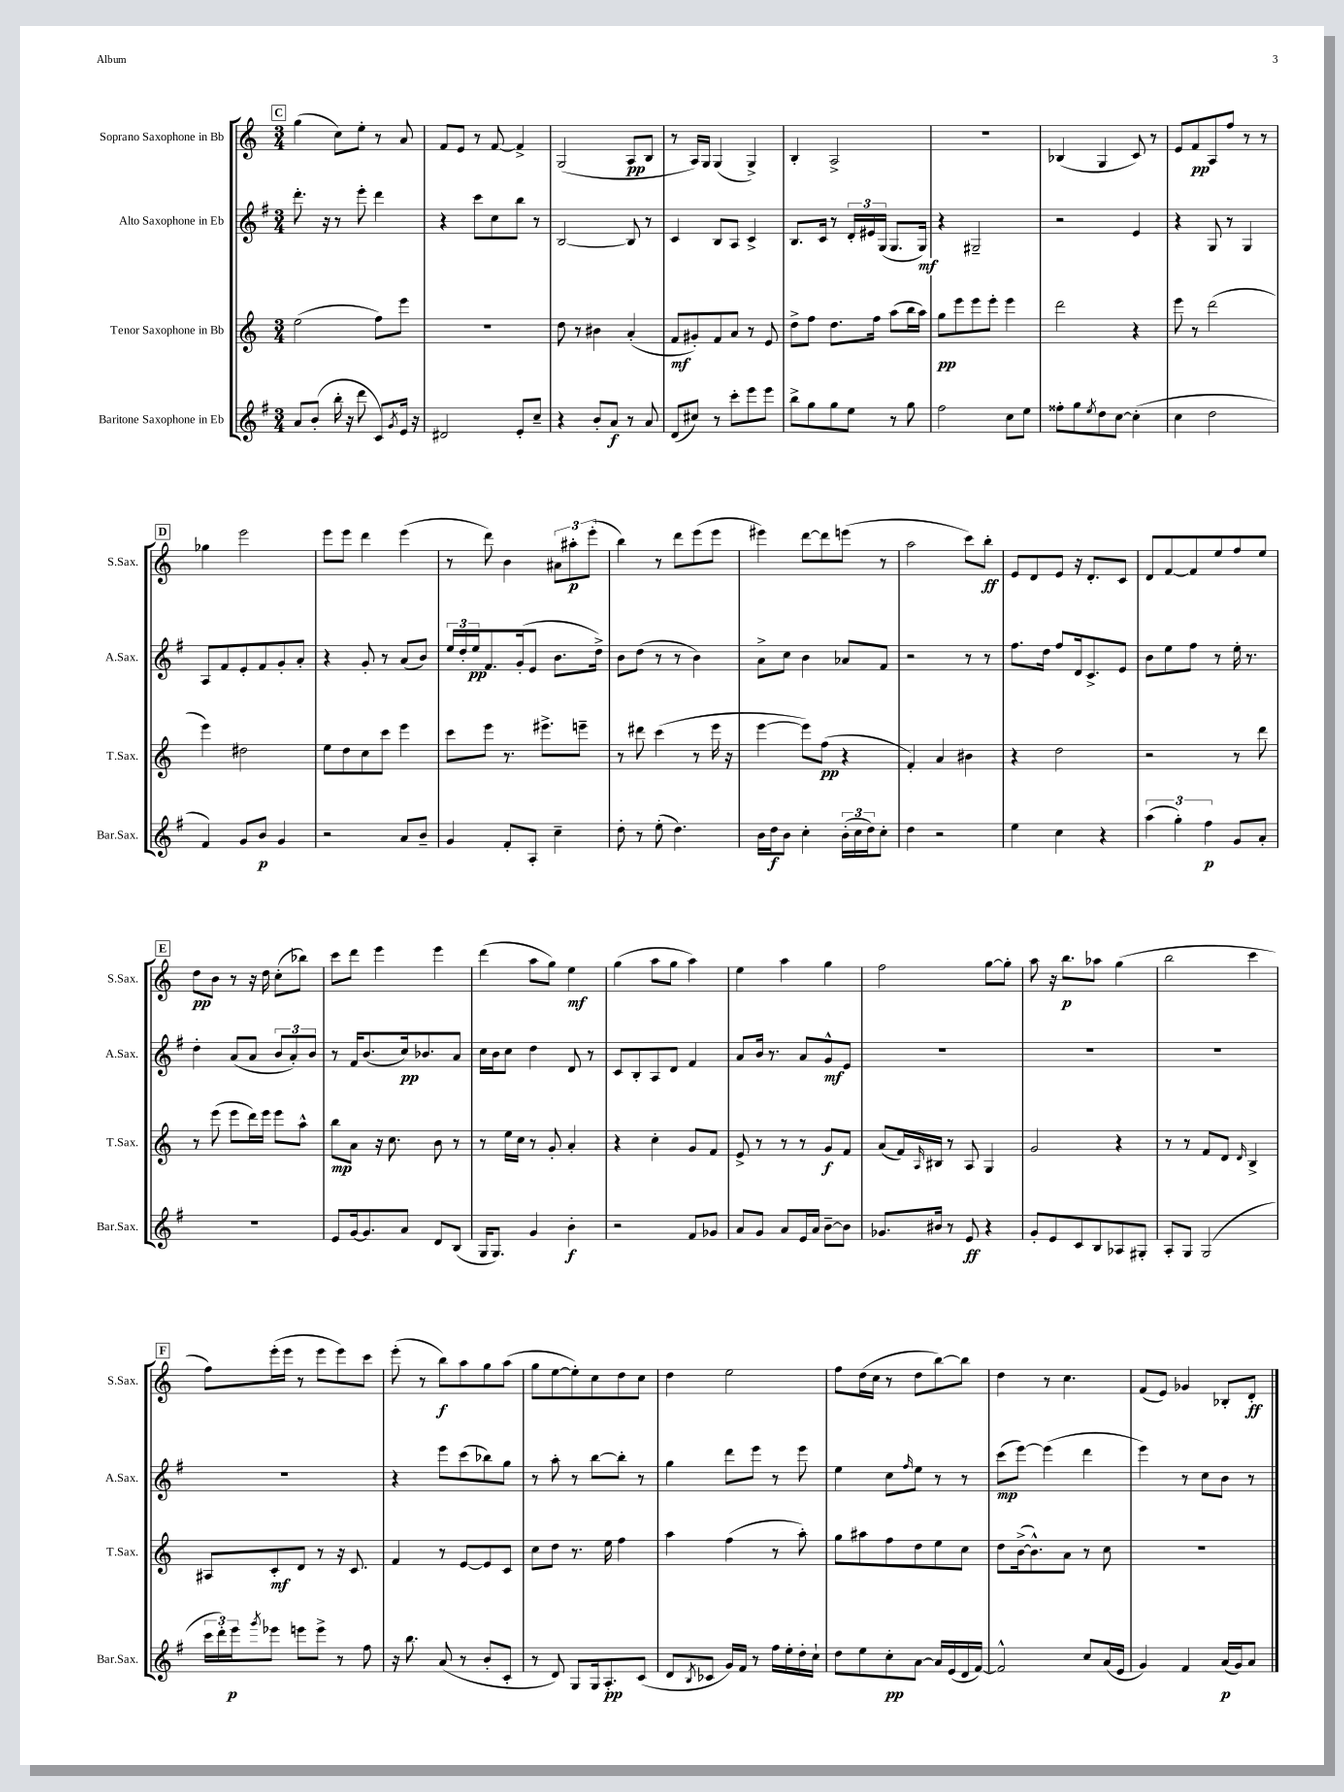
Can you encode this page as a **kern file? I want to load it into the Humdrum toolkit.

**kern	**kern	**kern	**kern
*staff4	*staff3	*staff2	*staff1
*clefG2	*clefG2	*clefG2	*clefG2
*k[f#]	*k[]	*k[f#]	*k[]
*M3/4	*M3/4	*M3/4	*M3/4
8a	(2ee	8.ddd'	(4gg
(8b'	.	.	.
.	.	16r	.
16bb'	.	8r	8cc)
16r	.	.	.
8ddd	.	8eee'	8ee'
8c)	8ff)	4ddd	8r
8qg	.	.	.
16e	8eee	.	8a
16r	.	.	.
=	=	=	=
2d#	2.r	4r	8f
.	.	.	8e
.	.	8ccc	8r
.	.	8cc	[8f
8e'	.	8bb	4f^]
8cc~	.	8r	.
=	=	=	=
4r	8dd	[2B	(2G
.	8r	.	.
8b'	4b#	.	.
8a	.	.	.
8r	(4a'	8B]	8A
8a	.	8r	8B
=	=	=	=
(8d	8f	4c	8r
8cc#)	8g#')	.	16A)
.	.	.	16G
8r	8f	8B	(4G
8ccc'	8a	8A	.
8eee	8r	4c^	4G^)
8eee	8e	.	.
=	=	=	=
8bb^	8dd^	8.B	4B'
8gg	8ff	.	.
.	.	16c	.
8gg	8.dd	8r	2A^
8ee	.	24d'	.
.	.	24e#	.
.	16ff	.	.
.	.	(24G	.
8r	(8aa	8.G	.
8gg	16bb	.	.
.	16aa)	16G)	.
=	=	=	=
2ff#	8gg	4r	2.r
.	8eee	.	.
.	8eee	2G#~	.
.	8eee'	.	.
8cc	4eee	.	.
8ee	.	.	.
=	=	=	=
8ff##'	2ddd	2r	(4B-
8gg	.	.	.
8qee	.	.	.
8dd	.	.	4G
[8cc	.	.	.
(4cc']	4r	4e	8c)
.	.	.	8r
=	=	=	=
4cc	8eee	4r	8e
.	8r	.	8f
2dd	(2ddd	8G	8A
.	.	8r	8ff
.	.	4G	8r
.	.	.	8r
=	=	=	=
4f#)	4eee)	8A	4gg-
.	.	8f#	.
8g	2dd#	8e'	2eee
8b	.	8f#	.
4g	.	8g'	.
.	.	8a'	.
=	=	=	=
2r	8ee	4r	8eee
.	8dd	.	8eee
.	8cc	8g'	4ddd
.	8ccc	8r	.
8a	4eee	(8a	(4eee
8b~	.	8b)	.
=	=	=	=
4g	8ccc	24ee	8r
.	.	24dd'	.
.	.	24ee	.
.	8eee	8.f#	8ddd)
8f#'	8.r	.	4b
.	.	(16g'	.
8A'	.	8e	.
.	8.eee#^	.	.
4cc~	.	8.b	12a#
.	.	.	12aa#'
.	8eee~	.	.
.	.	.	(12eee'
.	.	16dd^)	.
=	=	=	=
8dd'	8r	8b	4bb)
8r	8ddd#	(8dd	.
(8ee'	(4ccc	8r	8r
4.dd)	.	8r	8ddd
.	8r	4b)	(8eee
.	16eee	.	8eee
.	16r	.	.
=	=	=	=
16b	[4eee	8a^	4eee#)
16dd	.	.	.
8b	.	8cc	.
4cc'	8eee])	4b	[8ddd
.	(8ff	.	8ddd]
(24b'	4r	8a-	(8eee
24cc	.	.	.
24dd)	.	.	.
8cc'	.	8f#	8r
=	=	=	=
4dd	4f')	2r	2aa
2r	4a	.	.
.	4b#	8r	8ccc)
.	.	8r	8bb'
=	=	=	=
4ee	4r	8.ff#	8e
.	.	.	8d
.	.	16dd	.
4cc	2dd	8ff#	8e
.	.	16d	16r
.	.	8.c^	8.d'
4r	.	.	.
.	.	8e	8c
=	=	=	=
(6aa	2r	8b	8d
.	.	8ee	[8f
6gg')	.	.	.
.	.	8ff#	8f]
6ff#	.	.	.
.	.	8r	8ee
8g	8r	16ee'	8ff
.	.	8.r	.
8a'	8ddd	.	8ee
=	=	=	=
2.r	8r	4dd'	8dd
.	(8eee	.	8b
.	8eee	(8a	8r
.	16ddd)	8a	16r
.	16eee	.	16dd
.	8eee	12b	(8cc'
.	.	12a')	.
.	8aa^^	.	8bb-)
.	.	12b	.
=	=	=	=
8e	8bb	8r	8ccc
[16g	8a	16f#	8ddd
8.g]	.	(8.b	.
.	16r	.	4eee
.	8.cc	.	.
8a	.	16cc)	.
.	.	8.b-	.
8d	8b	.	4eee
(8B	8r	8a	.
=	=	=	=
16G	8r	16cc	(4ddd
8.G)	.	16b	.
.	16ee	8cc	.
.	16cc	.	.
4g	8r	4dd	8aa
.	8g'	.	8gg)
4b'	4a'	8d	4ee
.	.	8r	.
=	=	=	=
2r	4r	8c	(4gg
.	.	8B'	.
.	4cc'	8A	8aa
.	.	8d	8gg
8f#	8g	4f#	4aa)
8g-	8f	.	.
=	=	=	=
8a	8e^	8a	4ee
8g	8r	16b	.
.	.	8.r	.
8a	8r	.	4aa
16e	8r	8a	.
16a	.	.	.
[8b~	8g	8g^^	4gg
8b]	8f	8e	.
=	=	=	=
8.g-	(8a	2.r	2ff
.	16f)	.	.
.	16qqA	.	.
16b#	16B#	.	.
8r	8r	.	.
8e	8A	.	.
4r	4G	.	[8gg
.	.	.	8gg']
=	=	=	=
8g'	2g	2.r	8aa
8e	.	.	16r
.	.	.	8.bb
8c	.	.	.
8B	.	.	8aa-
8A-	4r	.	(4gg
8G#'	.	.	.
=	=	=	=
8A'	8r	2.r	2bb
8G	8r	.	.
(2G	8f	.	.
.	8d	.	.
.	16qqd	.	.
.	4B^	.	4ccc
=	=	=	=
24ccc	8A#	2.r	8ff)
24ddd')	.	.	.
24eee	.	.	.
8qggg	.	.	.
8eee-	8c'	.	(16eee'
.	.	.	16eee
8eee	8d	.	8r
8eee^	8r	.	8eee
8r	16r	.	8eee)
.	8.c	.	.
8ff#	.	.	8ccc
=	=	=	=
16r	4f	4r	(8eee'
8.bb	.	.	.
.	.	.	8r
(8a	8r	8eee	8bb)
8r	[8e	(8ccc	8aa
8b'	8e]	8bb-)	8gg
8c'	8c	8gg	(8aa
=	=	=	=
8r	8cc	8r	8gg
8d)	8dd	8aa'	[8ee
8G	8.r	8r	8ee'])
16G	.	[8bb	8cc
8.A'	16ee	.	.
.	4ff	8bb']	8dd
(8c	.	8r	8cc
=	=	=	=
8d	4aa	4gg	4dd
8qB	.	.	.
8c-	.	.	.
16g)	(4ff	8ddd	2ee
16f#	.	.	.
8r	.	8eee	.
16ff#	8r	8r	.
16ee'	.	.	.
16dd'	8aa')	8eee	.
16cc`	.	.	.
=	=	=	=
8dd	8gg	4ee	8ff
8ee	8aa#	.	(16dd
.	.	.	16cc
8cc'	8ff	8cc	8r
.	.	16qqff#	.
[8a	8dd	8ee	8dd
16a]	8ee	8r	[8bb)
(16e	.	.	.
16d	8cc	8r	8bb]
[16f#)	.	.	.
=	=	=	=
2f#^^]	8dd	(8ccc	4dd
.	([16b^	[8eee)	.
.	8.b^^])	.	.
.	.	(4eee]	8r
.	8a	.	4.cc
8cc	8r	4ddd	.
(16a	8cc	.	.
16e	.	.	.
=	=	=	=
4g)	2.r	4eee)	(8f
.	.	.	8e)
4f#	.	8r	4g-
.	.	8cc	.
(16a	.	8b	8B-'
16g)	.	.	.
8a	.	8r	8d'
==	==	==	==
*-	*-	*-	*-
